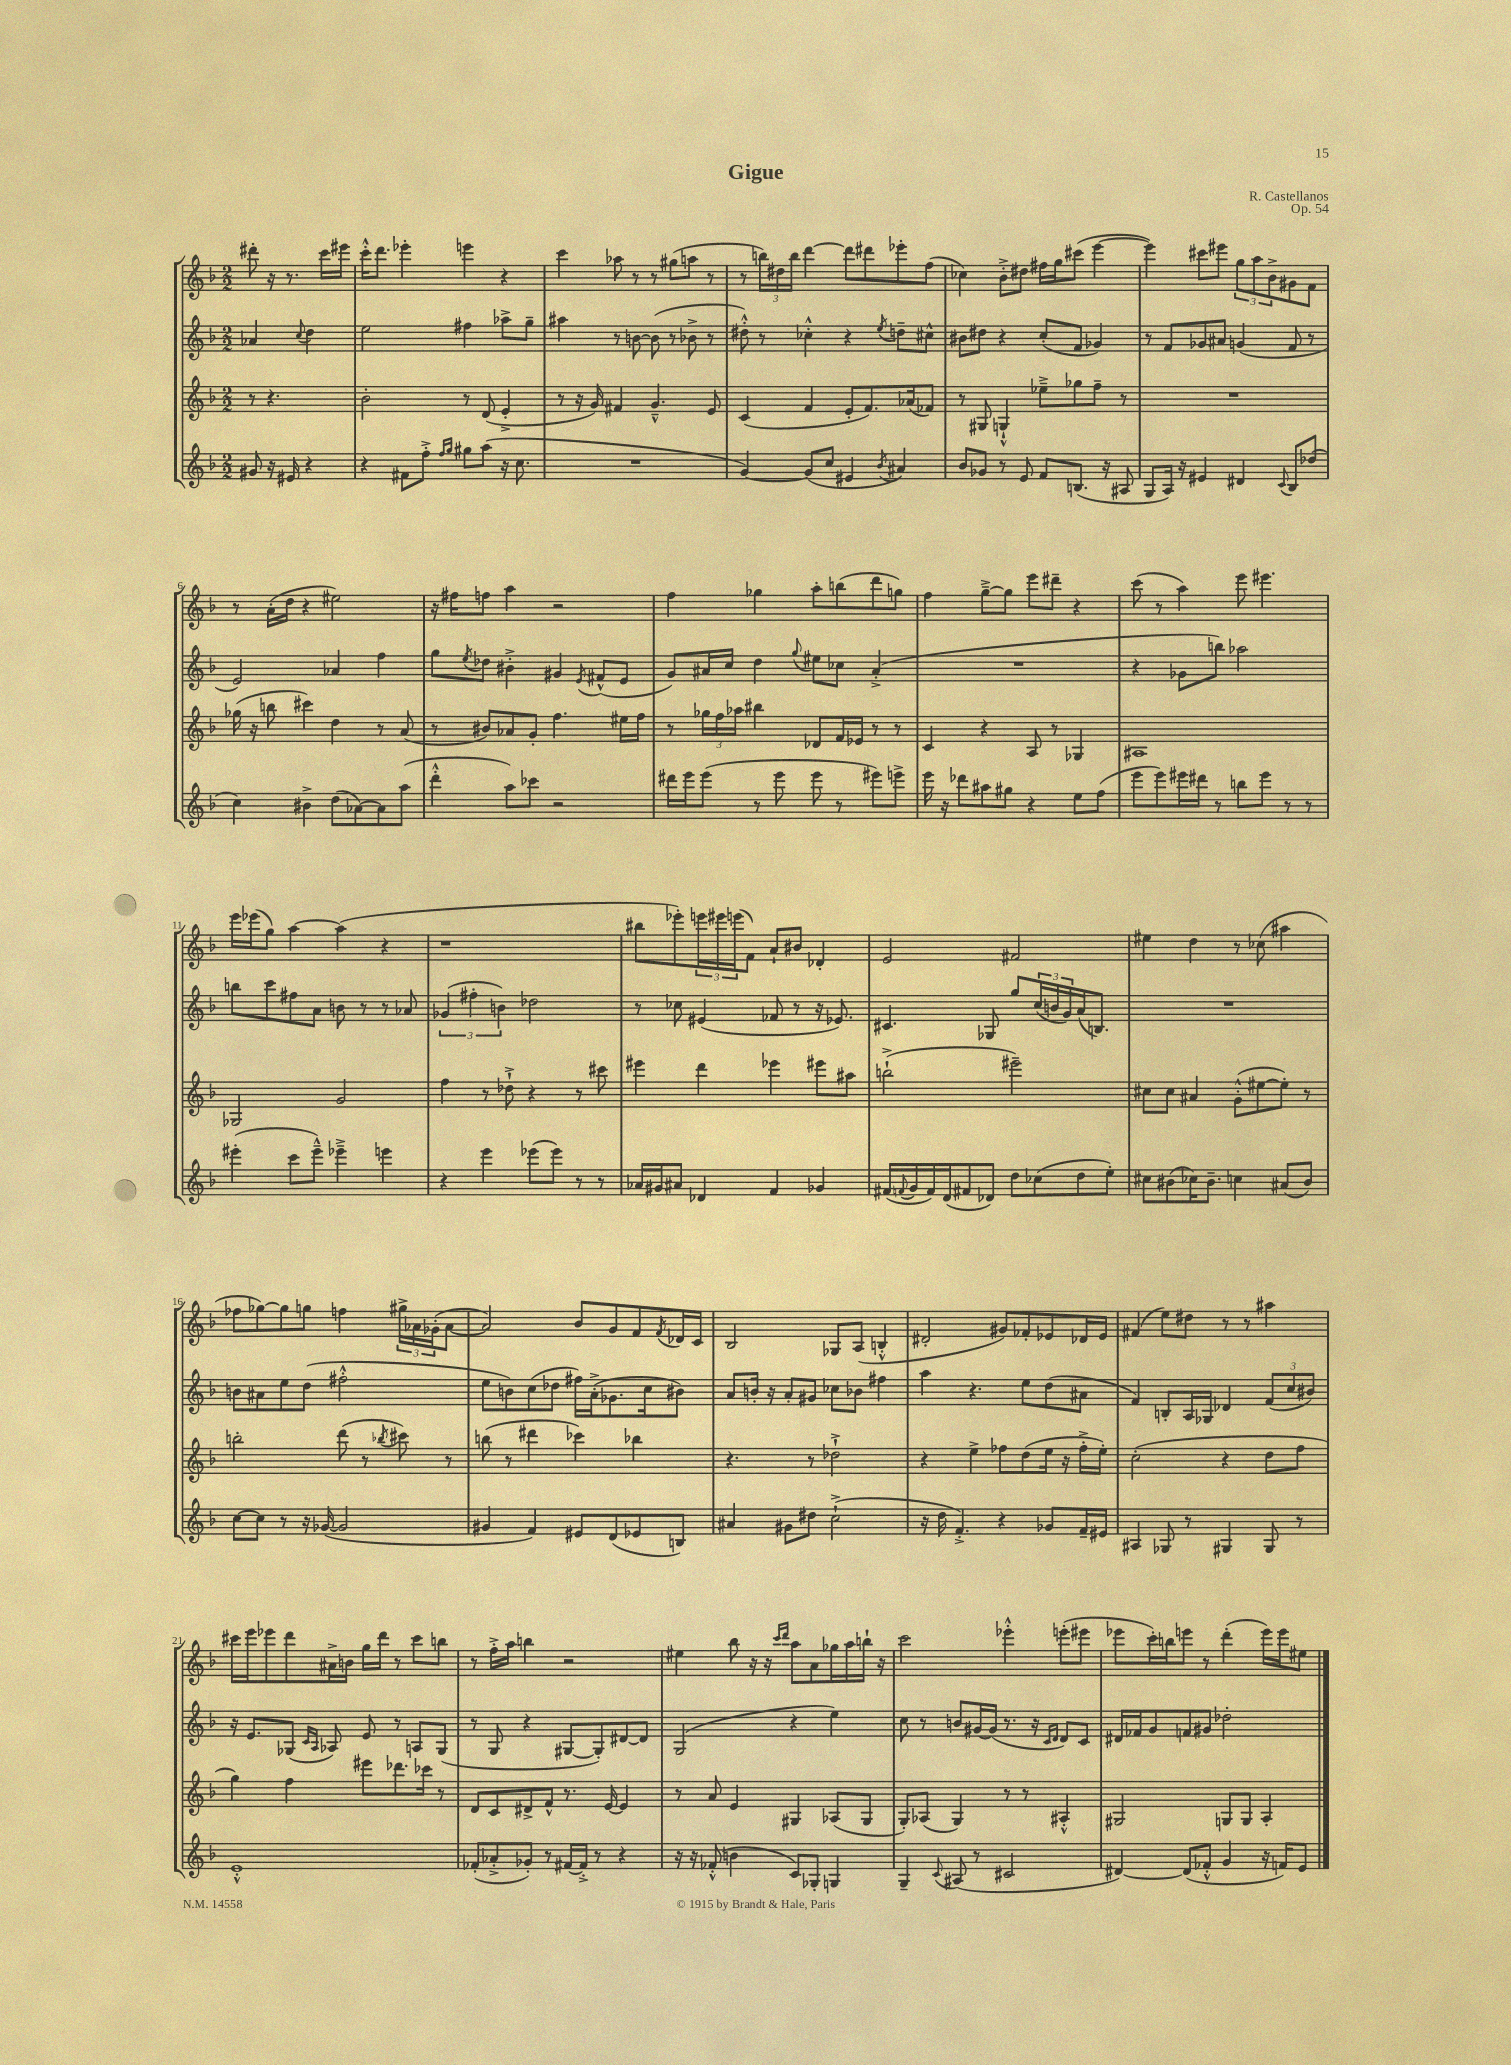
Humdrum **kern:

**kern	**kern	**kern	**kern
*part4	*part3	*part2	*part1
*staff4	*staff3	*staff2	*staff1
*clefG2	*clefG2	*clefG2	*clefG2
*k[b-]	*k[b-]	*k[b-]	*k[b-]
*M2/2	*M2/2	*M2/2	*M2/2
=	=	=	=
8g#X/	8r	4a-X/	8ddd#X'\
16r	4.r	.	16r
16e#X/	.	.	8.r
.	.	8qqcc/	.
4r	.	4dd\	.
.	.	.	16ccc\LL
.	.	.	16eee#X\JJ
=1	=1	=1	=1
4r	2b-'\	2ee\	16ccc'^^\KL
.	.	.	8.ddd\J
8f#X\L	.	.	4eee-X'\
8ff'^\J	.	.	.
16qqff/LL	.	.	.
16qqgg/JJ	.	.	.
8gg#X\L	8r	4ff#X\	4eeen\
(8aa\J	(8d/	.	.
16r	4e'^/	8aa-X^\L	4r
8.cc\	.	.	.
.	.	8gg~\J	.
=2	=2	=2	=2
1r	8r	4aa#X\	4ccc\
.	16r	.	.
.	16g/)	.	.
.	4f#X/	8r	8aa-X\
.	.	[8bn\	8r
.	4.g~^^/	(8b\]	8r
.	.	8r	(8gg#X\L
.	.	8b-X^\	8aan\J
.	8e/	8r	8r
=3	=3	=3	=3
[4g/)	(4c/	8dd#X'^^\)	8r
.	.	8r	24bbn\LL)
.	.	.	24dd#X\
.	.	.	24bb\JJ
(8g/L]	4f/	4cc-X'^^\	[4ddd\
8cc/J	.	.	.
4e#X/	8e'/L	4r	8ddd\L]
.	8.f/)	.	8ddd#X\
8qb-/	.	8qee/	.
4a#X/)	.	8ddn~\L	8eee-X'\
.	(16a-X/k	.	.
.	8f-X/J)	8cc#X^^\J	(8ff\J
=4	=4	=4	=4
8b-/L	8r	8b#X\L	4cc-X\)
8g-X/J	8G#X/	8dd#X\J	.
8r	4Gn`^^/	4r	8b-'^\L
8e/	.	.	8dd#X\J
8f/L	8ee-X~^\L	(8cc'/L	16ff#X\LL
.	.	.	16gg\J
(8.Bn/J	8gg-X\	8f/J	(8ccc#X\J
.	8ff~\J	4g-X/)	[4eee\
16r	.	.	.
8A#X/	8r	.	.
=5	=5	=5	=5
8G/L	1r	8r	4eee\])
16A/Jk)	.	8f/L	.
16r	.	.	.
4e#X/	.	8g-X/	8ccc#X\L
.	.	8a#X/J	8eee#X\J
4d#X/	.	(4gn/	12gg\L
.	.	.	12aa\
.	.	.	12b-^\
8qqc/	.	.	.
8B-/L	.	8f/	8g#X\
(8dd-X/J	.	8r	8f\J
!!LO:LB:g=z
=6	=6	=6	=6
4cc\)	(16gg-X\	2e/)	8r
.	16r	.	.
.	8bbn\	.	(16a'\LL
.	.	.	16dd\JJ
4b#X^\	4ccc#X\)	.	4r
(8dd\L	4dd\	4a-X/	2ee#X\)
[8a-X\)	.	.	.
8a-\]	8r	4ff\	.
(8aa\J	(8a/	.	.
=7	=7	=7	=7
4ddd'^^\	8r	8gg\L	16r
.	.	.	16ff#X\KL
.	.	8qee/	.
.	8b#X/L)	8dd-X\J	8ffn\J
8aa\L)	8a-X/	4b#X'^\	4aa\
8ccc-X\J	8g'/J	.	.
2r	4.ff\	4g#X/	2r
.	.	8qe/	.
.	.	(8f#X^^/L	.
.	16ee#X\LL	8e/J	.
.	16ff\JJ	.	.
=8	=8	=8	=8
16ddd#X\LL	8r	8g/L)	4ff\
16eee\J	.	.	.
(8eee\J	24gg-X\LL	16a#X/L	.
.	24ff\	.	.
.	.	16cc/JJ	.
.	24aa-X\JJ	.	.
8r	4bb#X\	4dd\	4gg-X\
8eee\	.	.	.
.	.	8qqgg/	.
8eee\	8d-X/L	8ee#X\L	8aa'\L
8r	16f/L	8cc-X\J	(8bbn\
.	16e-X/JJ	.	.
8eee#X\L)	8r	(4a#'^/	8ddd\
8eeen^\J	8r	.	8ggn\J)
=9	=9	=9	=9
16eee\	4c/	1r	4ff\
16r	.	.	.
8ddd-X\L	.	.	.
8aa#X\	4r	.	[8gg~^\L
8gg#X\J	.	.	8gg\J]
4r	8A/	.	8eee\L
.	8r	.	8ddd#X~\J
8ee\L	4G-X/	.	4r
(8ff\J	.	.	.
=10	=10	=10	=10
8eee\L	1A#X	4r	(8ccc\
8eee\)	.	.	8r
16eee#X\L	.	8g-X\L	4aa\)
16ddd#X\JJ	.	.	.
8r	.	8bbn\J)	.
8bbn\L	.	2aa-X\	8eee\
8eee#\J	.	.	4.eee#X\
8r	.	.	.
8r	.	.	.
!!LO:LB:g=z
=11	=11	=11	=11
(4eee#X'\	2G-X/	8bbn\L	16eee\LL
.	.	.	(16eee-X\J
.	.	8ccc\	8gg\J)
8ccc\L	.	8ff#X\	[4aa\
8eee#~^^\J)	.	8a\J	.
4eee-X~^\	2g/	8bn\	(4aa\]
.	.	8r	.
4eeen\	.	8r	4r
.	.	8a-X/	.
=12	=12	=12	=12
4r	4ff\	(6g-X/	1r
.	.	6ff#X'\	.
4eee\	8r	.	.
.	.	6bn\)	.
.	8dd-X`^\	.	.
(8eee-X\L	4r	2dd-X\	.
8eee-\J)	.	.	.
8r	8r	.	.
8r	8ccc#X\	.	.
=13	=13	=13	=13
16a-X/LL	4eee#X\	8r	8bb#X\L
16g#X/J	.	.	.
8a#X/J	.	8cc-X\	8eee-X'\)
4d-X/	4ddd\	(4e#X/	24eeen\L
.	.	.	24eee#X\
.	.	.	(24eeen\J
.	.	.	8f\J)
4f/	4eee-X\	8f-X/	8a`/L
.	.	8r	8b#X/J
4g-X/	8eee#X\L	16r	4d-X'/
.	.	8.e-X/)	.
.	8aa#X\J	.	.
=14	=14	=14	=14
(16f#X/LL	(2bbn`^\	4.c#X/	2e/
8qqfn/	.	.	.
16g/	.	.	.
16f/)	.	.	.
(16d/J	.	.	.
8f#X/	.	.	.
8d-X/J)	.	8G-X/	.
8dd\L	2eee#X~\)	8gg/L	2f#X/
(8cc-X\	.	(24cc/L	.
.	.	24bn/	.
.	.	24g/)	.
8dd\	.	(16a/J	.
.	.	8.Bn/J)	.
8ee'\J)	.	.	.
=15	=15	=15	=15
8cc#X\L	8cc#X\L	1r	4ee#X\
(8b#X\	8cc#\J	.	.
16cc-X\K)	4a#X/	.	4dd\
8.b#~\J	.	.	.
4ccn\	(8g'^^\L	.	8r
.	[8ee#X\	.	(8cc-X\
(8a#X/L	8ee#'\J])	.	4aa#X\
8b#/J)	8r	.	.
!!LO:LB:g=z
=16	=16	=16	=16
[8cc\L	2bbn'\	8bn\L	8ff-X\L
8cc\J]	.	8a#X\	[8gg-X\)
8r	.	8ee\	8gg-\]
16r	.	(8dd\J	8ggn\J
([16g-X/	.	.	.
2g-/]	(8ddd\	2ff#X'^^\	4ffn\
.	8r	.	.
.	8qbb-X/	.	.
.	8ccc#X\)	.	24gg#X^\LL
.	.	.	24a-X\
.	.	.	(24g-X'\J
.	8r	.	[8a-\J
=17	=17	=17	=17
4g#X/	(8bbn\	8ee\L	2a-/])
.	8r	8bn\)	.
4f/)	4ddd#X\	(8cc\	.
.	.	8dd-X\J	.
8e#X/L	4ccc-X\)	16ff#X\LL)	8b-/L
.	.	(16a'^\J	.
(8d/	.	8.g-X\	8g/
8e-X/	4bb-X\	.	8f/
.	.	16cc\k	.
.	.	.	8qf/
8Bn/J)	.	8b#X\J)	16d-X/L
.	.	.	16c/JJ
=18	=18	=18	=18
4a#X/	4.r	8a/L	2B-/
.	.	16bn'/Jk	.
.	.	16r	.
8g#X\L	.	8a'/L	.
8dd#X\J	8r	8g#X/J	.
(2cc`^\	2dd-X`^\	8cc-X\L	8G-X/L
.	.	8b-X\J	(8A/J
.	.	4ff#X\	4Bn'^^/
=19	=19	=19	=19
16r	4r	4aa\	2d#X'/
16dd\	.	.	.
4.f'^/)	.	.	.
.	4ee^\	4.r	.
4r	8ff-X\L	.	8g#X/L)
.	(8dd\	8ee\L	8f-X'/
8g-X/L	16ee\Jk	(8dd\	8e-X/
.	16r	.	.
16f~/L	16ff-'^\LL	8a#X\J	16d-X/L
16e#X/JJ	16ee'\JJ)	.	16e-/JJ
=20	=20	=20	=20
4A#X/	(2cc'\	4f/)	(4f#X/
8G-X/	.	8Bn'/L	8ee\L)
8r	.	16A/L	8dd#X\J
.	.	16G-X/JJ	.
4G#X/	4r	4d-X/	8r
.	.	.	8r
8G#/	8dd\L	(12f/L	4aa#X\
.	.	12cc/	.
8r	8ff\J	.	.
.	.	12b#X/J)	.
!!LO:LB:g=z
=21	=21	=21	=21
1e'^^	4gg\)	16r	16ccc#X\LL
.	.	8.e/L	16eee\J
.	.	.	8eee-X\
.	4ff\	(8G-X/J	8ddd\
.	.	16qqc/LL	.
.	.	16qqA/JJ	.
.	.	8A-X/)	16a#X^\L
.	.	.	16bn\JJ
.	8eee#X\L	8e/	16gg\LL
.	.	.	16ddd\JJ
.	8.ddd-X\	8r	8r
.	.	8An/L	8ccc#\L
.	16ccc-X\Jk	.	.
.	8r	(8G-/J	8bbn\J
=22	=22	=22	=22
(8f-X'/L	8d/L	8r	8r
8a-X'^/	8c/	8G/	16ff'^\LL
.	.	.	16aa\JJ
8g-X'/J)	8d#X^/	4r	4bbn\
8r	8f^^/J	.	.
[16f#X/LL	8.r	[8G#X/L	2r
16f#'^/JJ]	.	.	.
8r	.	8G#'/])	.
.	[16e/	.	.
4r	4e/]	[8d#X/	.
.	.	8d#/J]	.
=23	=23	=23	=23
16r	8r	(2G/	4ee#X\
16r	.	.	.
(8f-X'^^/	8a/	.	.
4bn\	4e/	.	8bb-\
.	.	.	16r
.	.	.	16r
.	.	.	16qqccc/LL
.	.	.	16qqddd/JJ
8c/L)	4G#X/	4r	8aa\L
8G-X'/J	.	.	8a\
4Gn/	(8A-X/L	4ee\)	16gg-X\L
.	.	.	16aa\
.	8G#/J	.	16bbn`\JJ
.	.	.	16r
=24	=24	=24	=24
4G~/	8G'/L)	8cc\	2ccc\
.	(8A-X/J	8r	.
8qqc/	.	.	.
(8A#X/	4G/)	8bn/L	.
8r	.	[16g#X/L	.
.	.	(16g#/JJ]	.
2c#X/	8r	8.r	4eee-X'^^\
.	8r	.	.
.	.	16r	.
.	.	16qqc/LL	.
.	.	16qqd/JJ	.
.	4A#X'^^/	8d/L)	(8eeen'\L
.	.	8c/J	8eee#X\J
=25	=25	=25	=25
[4d#X/)	2G#X/	16d#X/LL	8eee-X\L
.	.	16f-X/J	.
.	.	8g/	16ccc'\L)
.	.	.	16bbn\J
(8d#/L]	.	8fn/	8eeen\J
8f-X'^^/J	.	8g#X/J	8r
4g/	8Gn/L	2dd-X'\	(4ddd'\
.	8G/J	.	.
16r	4A'/	.	16eee\LL)
16fn/KL)	.	.	16eee\J
8e/J	.	.	8ee#X\J
==	==	==	==
*-	*-	*-	*-
